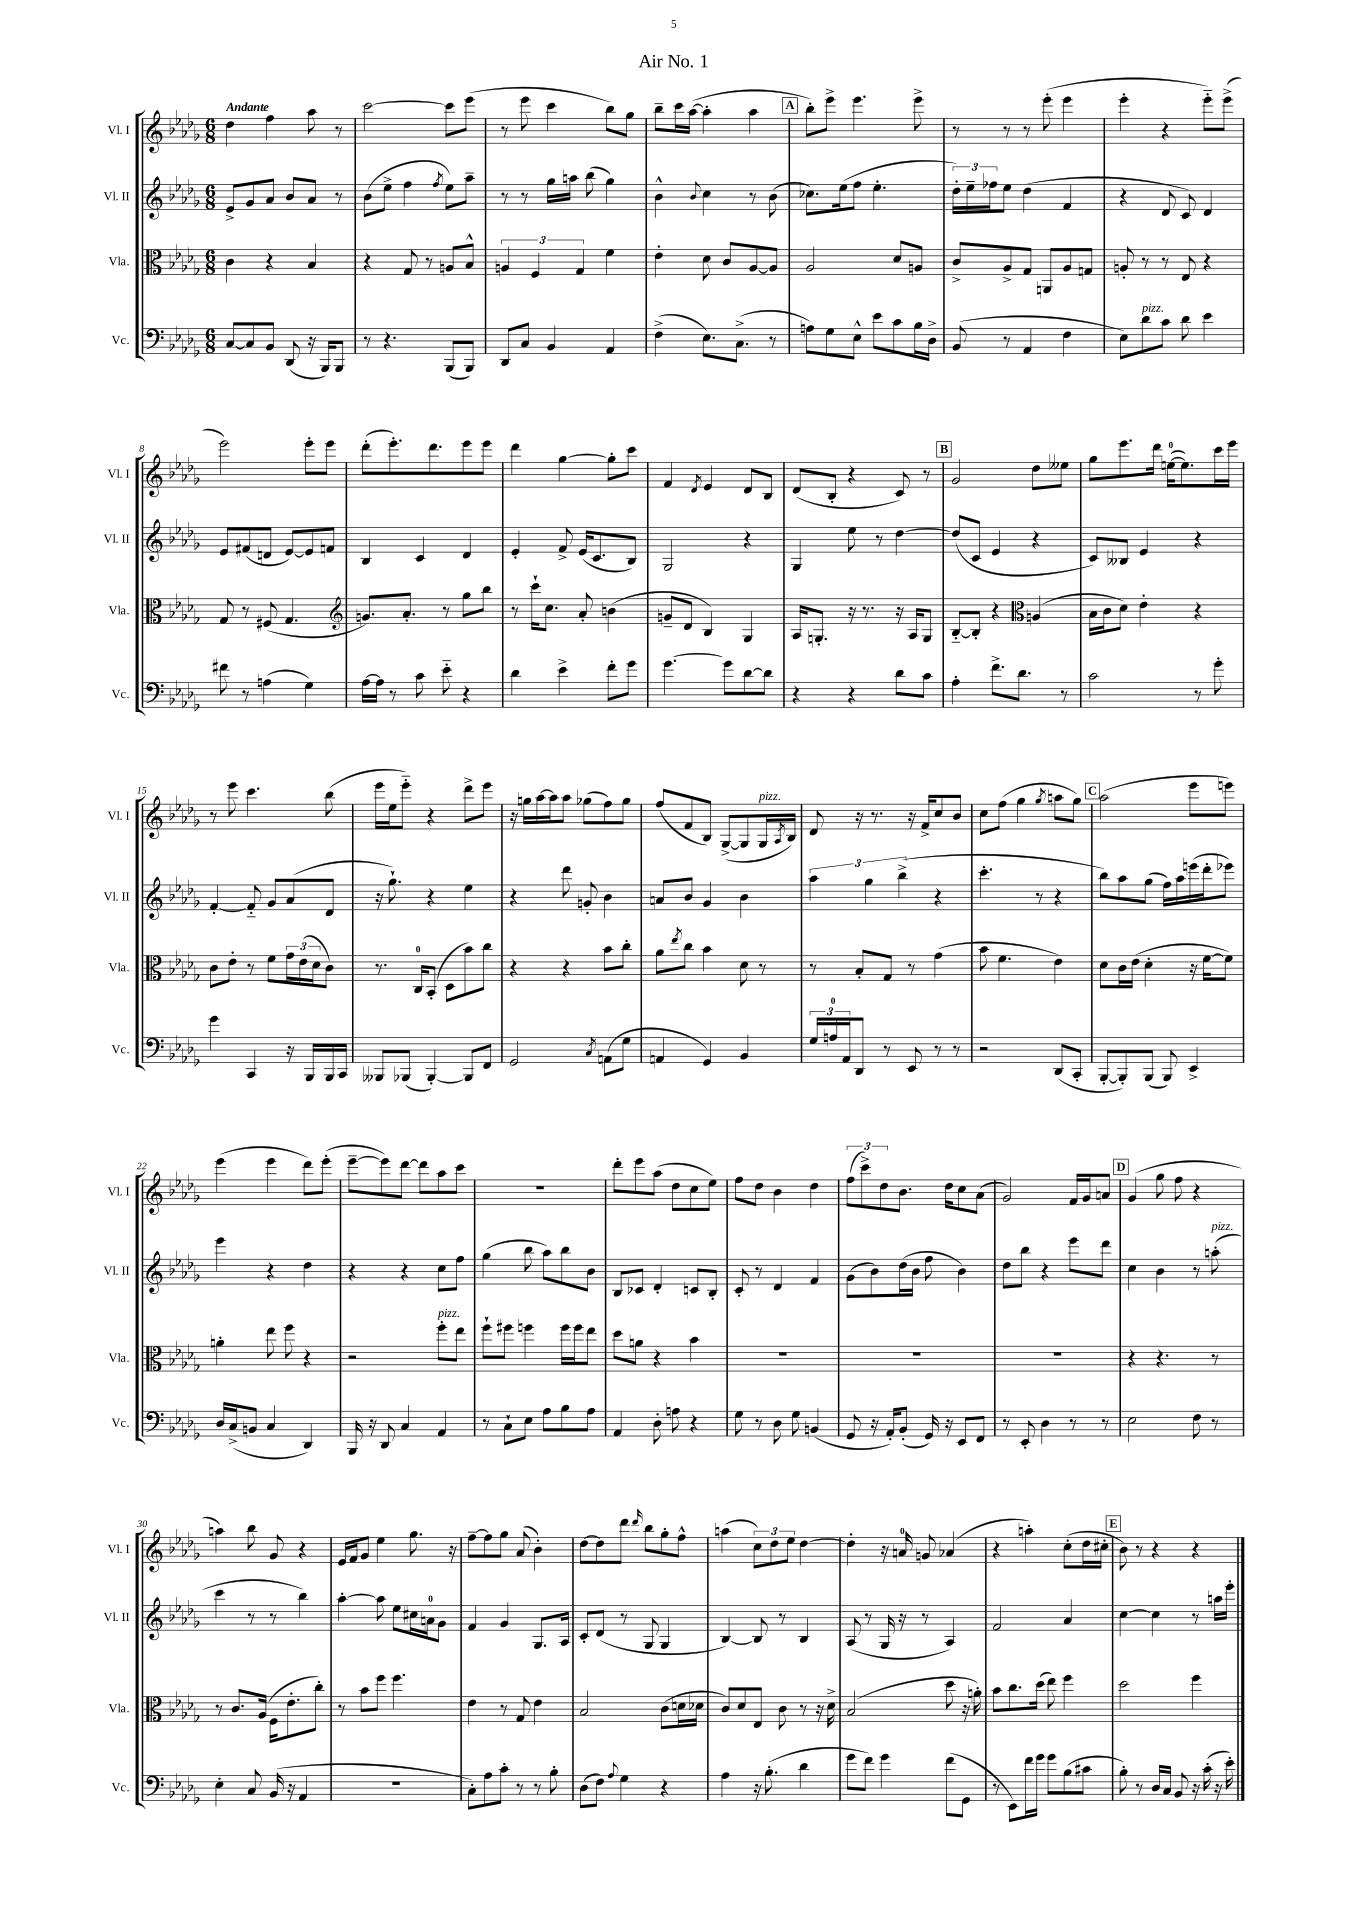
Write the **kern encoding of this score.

**kern	**kern	**kern	**kern
*part4	*part3	*part2	*part1
*staff4	*staff3	*staff2	*staff1
*I"Vc.	*I"Vla.	*I"Vl. II	*I"Vl. I
*I'Vc.	*I'Vla.	*I'Vl. II	*I'Vl. I
*clefF4	*clefC3	*clefG2	*clefG2
*k[b-e-a-d-g-]	*k[b-e-a-d-g-]	*k[b-e-a-d-g-]	*k[b-e-a-d-g-]
*M6/8	*M6/8	*M6/8	*M6/8
=1	=1	=1	=1
!	!	!	!LO:TX:a:B:t=Andante
[8C/L	4c\	8e-^/L	4dd-\
8C/]	.	8g-/	.
8BB-/J	4r	8a-/J	4ff\
(8DD-/	.	8b-/L	.
16r	4B-/	8a-/J	8aa-\
16BBB-/KL)	.	.	.
8BBB-/J	.	8r	8r
=2	=2	=2	=2
8r	4r	(8b-\L	[2ccc\
4.r	.	8ee-^\J	.
.	8G-/	4ff\	.
.	8r	.	.
.	.	8qff/	.
(8BBB-/L	8An/L	8ee-\L)	8ccc\L]
8BBB-/J)	8B-^^/J	8aa-~\J	(8eee-\J
=3	=3	=3	=3
8DD-/L	6An/	8r	8r
8C/J	.	8r	8eee-\
.	6F/	.	.
4BB-/	.	16gg-\LL	4ccc\
.	.	16aan\JJ	.
.	6G-/	.	.
.	.	(8bb-\	.
4AA-/	4f\	4gg-\)	8bb-\L)
.	.	.	8gg-\J
=4	=4	=4	=4
(4F^\	4e-'\	4b-^^\	8bb-~\L
.	.	.	16ccc\L
.	.	.	([16aa-\JJ
.	.	8qqb-/	.
8.E-\L)	8d-\	4cc\	4aa-'\]
.	8c/L	.	.
(8.C^\J	.	.	.
.	[8A-/	8r	4aa-\
8r	8A-/J]	(8b-\	.
!!LO:REH:place=s1:t=A
=5	=5	=5	=5
8An\L)	2A-/	8.cc-X\L)	8bb-'\L)
8G-\	.	.	8eee-^\J
.	.	(16ee-\k	.
8E-^^\J	.	8ff\J	4.eee-\
8e-\L	.	4.ee-'\	.
8c\	8d-/L	.	.
16B-\L	8An/J	.	8eee-^\
16D-^\JJ	.	.	.
=6	=6	=6	=6
(8BB-/	8c^/L	24dd-'\LL)	8r
.	.	24ee-~\	.
.	.	24ff-X\J	.
8r	8A-^/	8ee-\J	8r
4AA-/	8G-/J	(4dd-\	8r
.	8AAn/L	.	(8eee-'\
4F\	8A-/	4f/	4eee-\
.	8Gn/J	.	.
=7	=7	=7	=7
8E-\L)	8An'/	4r	4eee-'\
!LO:TX:a:i:t=pizz.	!	!	!
8d-\	8r	.	.
8c\J	8r	8d-/	4r
8d-\	8E-/	8c/)	.
4e-\	4r	4d-/	8eee-\L)
.	.	.	(8eee-^\J
!!LO:LB:g=z
=8	=8	=8	=8
8f#X\	8G-/	8e-/L	2eee-\)
8r	8r	(8f#X/	.
(4An\	(8F#X/	8dn/J	.
.	4.G-/	[8e-/L)	.
4G-\)	.	8e-/]	8eee-'\L
.	.	8fn/J	8eee-\J
=9	=9	=9	=9
*	*clefG2	*	*
[16A-\LL	8.gn/L)	4B-/	(8ddd-'\L
16A-\JJ]	.	.	.
8r	.	.	8.eee-'\)
.	8.a-'/J	.	.
8c\	.	4c/	.
.	.	.	8.ddd-\
8e-\	8r	.	.
4r	8gg-\L	4d-/	8eee-\
.	8bb-\J	.	8eee-\J
=10	=10	=10	=10
4d-\	8r	4e-'/	4ddd-\
.	16ccc`\KL	.	.
.	8.cc\J	.	.
4e-^\	.	8f^/	[4gg-\
.	8a-'/	(16e-/KL	.
.	.	8.c/	.
8f'\L	(4bn\	.	8gg-'\L]
8g-\J	.	8B-/J)	8ccc\J
=11	=11	=11	=11
[4.g-\	8gn~/L	2G-/	4f/
.	8d-/J	.	.
.	.	.	8qd-/
.	4B-/)	.	4e-/
8g-\L]	.	.	.
[8d-\	4G-/	4r	8d-/L
8d-\J]	.	.	8B-/J
=12	=12	=12	=12
4r	16A-/KL	4G-/	(8d-/L
.	8.Gn'/J	.	.
.	.	.	8B-'/J
4r	16r	8ee-\	4r
.	8.r	.	.
.	.	8r	.
8d-\L	16r	[4dd-\	8c/)
.	16A-/KL	.	.
8c\J	8G/J	.	8r
!!LO:REH:place=s1:t=B
=13	=13	=13	=13
4A-'\	[8B-/L	(8dd-/L]	2g-/
.	8B-'/J]	8c/J	.
8.f^\L	4r	4e-/	.
8.d-\J	.	.	.
*	*clefC3	*	*
.	(4An/	4r	8dd-\L
8r	.	.	8ee--X\J
=14	=14	=14	=14
2c\	16B-\LL	8c/L)	8gg-\L
.	16c\J	.	.
.	8d-\J)	8B--X/J	8.eee-\
.	4e-'\	4e-/	.
.	.	.	16ddd-\Jk
.	.	.	([16een\KL
.	.	.	8.ee\])
8r	4r	4r	.
8g-'\	.	.	16ccc\L
.	.	.	16eee-\JJ
!!LO:LB:g=z
=15	=15	=15	=15
4g-\	8c\L	[4f'/	8r
.	8e-'\J	.	8eee-\
4CC/	8r	8f/]	4.ccc\
.	8f\L	8g-/L	.
16r	24g-\L	(8a-/	.
.	(24e-\	.	.
16BBB-/LL	.	.	.
.	24d-\J	.	.
16BBB-/	8c\J)	8d-/J	(8bb-\
16CC/JJ	.	.	.
=16	=16	=16	=16
8BBB--X/L	8.r	16r	16eee-\LL
.	.	8.gg-`\)	16ee-\J
(8BBB-X/J	.	.	8eee-\J)
.	16C/KL	.	.
[4BBB-'/)	(8BB-'/J	4r	4r
.	8D-\L	.	.
8BBB-/L]	8b-\)	4ee-\	8ddd-^\L
8FF/J	8cc\J	.	8eee-\J
=17	=17	=17	=17
2GG-/	4r	4r	16r
.	.	.	16ggn\LL
.	.	.	[16aa-\
.	.	.	16aa-\J]
.	4r	8ddd-\	8aa-\J
.	.	8gn'/	(8gg-X\L
8qC/	.	.	.
(8AAn\L	8b-\L	4b-\	8ff\)
8G-\J	8cc'\J	.	8gg-\J
=18	=18	=18	=18
4AAn/	8a-\L	8an/L	(8ff/L
.	8qee-/	.	.
.	8cc\J	8b-/J	8f/
4GG-/)	4b-\	4g-/	8B-/J)
.	.	.	([8G-^/L
4BB-/	8d-\	4b-\	8G-/]
!	!	!	!LO:TX:a:i:t=pizz.
.	8r	.	16G-/L
.	.	.	8qA-/
.	.	.	16B-/JJ)
=19	=19	=19	=19
24G-/LL	8r	6aa-\	8d-/
24An/	.	.	.
24AA-/J	.	.	.
8DD-/J	8B-'/L	.	16r
.	.	6gg-\	.
.	.	.	8.r
8r	8G-/J	.	.
.	.	(6bb-^\	.
8EE-/	8r	.	16r
.	.	.	16f^/KL
8r	(4g-\	4r	8cc/
8r	.	.	8b-/J
=20	=20	=20	=20
2r	8b-\	4.ccc'\	8cc\L
.	4.f\	.	(8ff\J
.	.	.	4gg-\
.	.	8r	.
.	.	.	8qgg-/
(8DD-/L	4e-\)	4r	8aan\L
8CC'/J	.	.	8gg-\J)
!!LO:REH:place=s1:t=C
=21	=21	=21	=21
[8BBB-'/L	8d-\L	8bb-\L)	(2aa-\
8BBB-'/])	16c\L	8aa-\	.
.	(16e-\JJ	.	.
(8BBB-/J	4d-'\	(8gg-\J	.
8BBB-/)	.	16ff\LL)	.
.	.	16aa-\	.
4EE-^/	16r	(16eeen\	8eee-\L
.	[16f\KL	16ddd-'\J	.
.	8f\J])	8eee-X\J)	8eeen\J)
!!LO:LB:g=z
=22	=22	=22	=22
16D-/LL	4an'\	4eee-\	(4eee-\
(16C^/J	.	.	.
8BBn/J	.	.	.
4C/	8ee-\	4r	4eee-\
.	8ff\	.	.
4DD-/)	4r	4dd-\	8ddd-\L)
.	.	.	(8eee-'\J
=23	=23	=23	=23
16BBB-/	2r	4r	[8eee-~\L
16r	.	.	.
8DD-/	.	.	8eee-\])
4C/	.	4r	[8ddd-\J
.	.	.	8ddd-\L]
!	!LO:TX:a:i:t=pizz.	!	!
4AA-/	8ff'\L	8cc\L	8aa-\
.	8ee-\J	8ff\J	8ccc\J
=24	=24	=24	=24
8r	8ff`\L	(4gg-\	2.r
8C`\L	8ff#X\J	.	.
8E-\J	4ffn\	8bb-\	.
8A-\L	.	8aa-\L)	.
8B-\	16ff\LL	8bb-\	.
.	16ff\J	.	.
8A-\J	8ee-\J	8b-\J	.
=25	=25	=25	=25
4AA-/	8dd-\L	8B-/L	8ddd-'\L
.	8an\J	8c-X/J	8eee-\
8D-'\	4r	4d-'/	(8aa-\J
8An\	.	.	8dd-\L
4r	4b-\	8cn/L	8cc\
.	.	8B-'/J	8ee-\J)
=26	=26	=26	=26
8G-\	2.r	8c'/	8ff\L
8r	.	8r	8dd-\J
8D-\	.	4d-/	4b-\
8G-\	.	.	.
(4BBn/	.	4f/	4dd-\
=27	=27	=27	=27
8GG-/	2.r	(8g-\L	(12ff\L
.	.	.	12ccc^\)
16r	.	8b-\)	.
.	.	.	12dd-\
16AA-'/KL)	.	.	.
(8BB-'/J	.	(16dd-\L	8.b-\J
.	.	16b-\JJ	.
16GG-/)	.	8ff\	.
16r	.	.	16dd-\KL
8EE-/L	.	4b-\)	8cc\
8FF/J	.	.	(8a-\J
=28	=28	=28	=28
8r	2.r	8dd-\L	2g-/)
8EE-'/	.	8bb-\J	.
4D-\	.	4r	.
8r	.	8eee-\L	16f/LL
.	.	.	16g-/J
8r	.	8ddd-\J	8an/J
!!LO:REH:place=s1:t=D
=29	=29	=29	=29
2E-\	4r	4cc\	(4g-/
.	4.r	4b-\	8gg-\
.	.	.	8ff\
8F\	.	8r	4r
!	!	!LO:TX:a:i:t=pizz.	!
8r	8r	(8aan'\	.
!!LO:LB:g=z
=30	=30	=30	=30
4E-'\	8r	4ccc\	4aan\)
.	8.c/L	.	.
8C/	.	8r	8bb-\
.	(16A-/Jk	.	.
(16BB-/	16F\KL	8r	8g-/
16r	8.e-'\	.	.
4AA-/	.	4bb-\)	4r
.	8cc'\J)	.	.
=31	=31	=31	=31
2.r	8r	[4aa-'\	16e-/LL
.	.	.	16f/J
.	8b-\L	.	8g-/J
.	8ff\J	8aa-\]	4ee-\
.	4.ff\	8ee-\L	.
.	.	16cc#X\L	8.gg-\
.	.	16an\J	.
.	.	8g-\J	.
.	.	.	16r
=32	=32	=32	=32
8C'\L)	4e-\	4f/	[8ff~\L
8A-\	.	.	8ff\]
8c'\J	8r	4g-/	8gg-\J
8r	8G-/	.	(8a-/
8r	4e-\	8.G-/L	4b-'\)
8B-'\	.	.	.
.	.	16A-/Jk	.
=33	=33	=33	=33
(8D-\L	2B-/	8c'/L	[8dd-\L
8F\J)	.	(8d-/J	8dd-\]
8qqA-/	.	.	.
4G-\	.	8r	8ddd-\J
.	.	.	16qqddd-/
.	.	8G-/	8bb-\L
4r	(8c\L	4G-/	8gg-'\
.	16dn\L	.	8ff^^\J
.	16d-X\JJ	.	.
=34	=34	=34	=34
4A-\	8c/L)	[4B-/)	(4aan\
.	8d-/	.	.
16r	8E-/J	8B-/]	12cc\L)
(8.B-'\	.	.	.
.	.	.	12dd-\
.	8c\	8r	.
.	.	.	12ee-\J
4d-\	8r	4B-/	[4dd-\
.	16r	.	.
.	16d-^\	.	.
=35	=35	=35	=35
8g-\L	(2B-/	(8A-/	4dd-'\]
8f\J)	.	8r	.
4g-\	.	16G-/	16r
.	.	16r	16an/
.	.	8r	8gn/
(8f\L	8dd-\	4A-/)	(4a-X/
8GG-\J	16r	.	.
.	16an'\)	.	.
=36	=36	=36	=36
8r	8b-\L	2f/	4r
8EE-\L)	8.cc\	.	.
16f\L	.	.	4aan'\)
16g-\JJ	(16dd-\Jk	.	.
8g-\L	8ee-\)	.	.
(8B-\	4ff\	4a-/	(8cc'\L
8c#X\J	.	.	16dd-\L
.	.	.	16cc#X'\JJ
!!LO:REH:place=s1:t=E
=37	=37	=37	=37
8B-'\)	2dd-\	[4cc\	8b-\)
8r	.	.	8r
16D-/LL	.	4cc\]	4r
16C/JJ	.	.	.
8BB-/	.	.	.
16r	4ff\	8r	4r
(16c'\	.	.	.
16r	.	16aan\LL	.
16e-'\)	.	16eee-'\JJ	.
==	==	==	==
*-	*-	*-	*-
